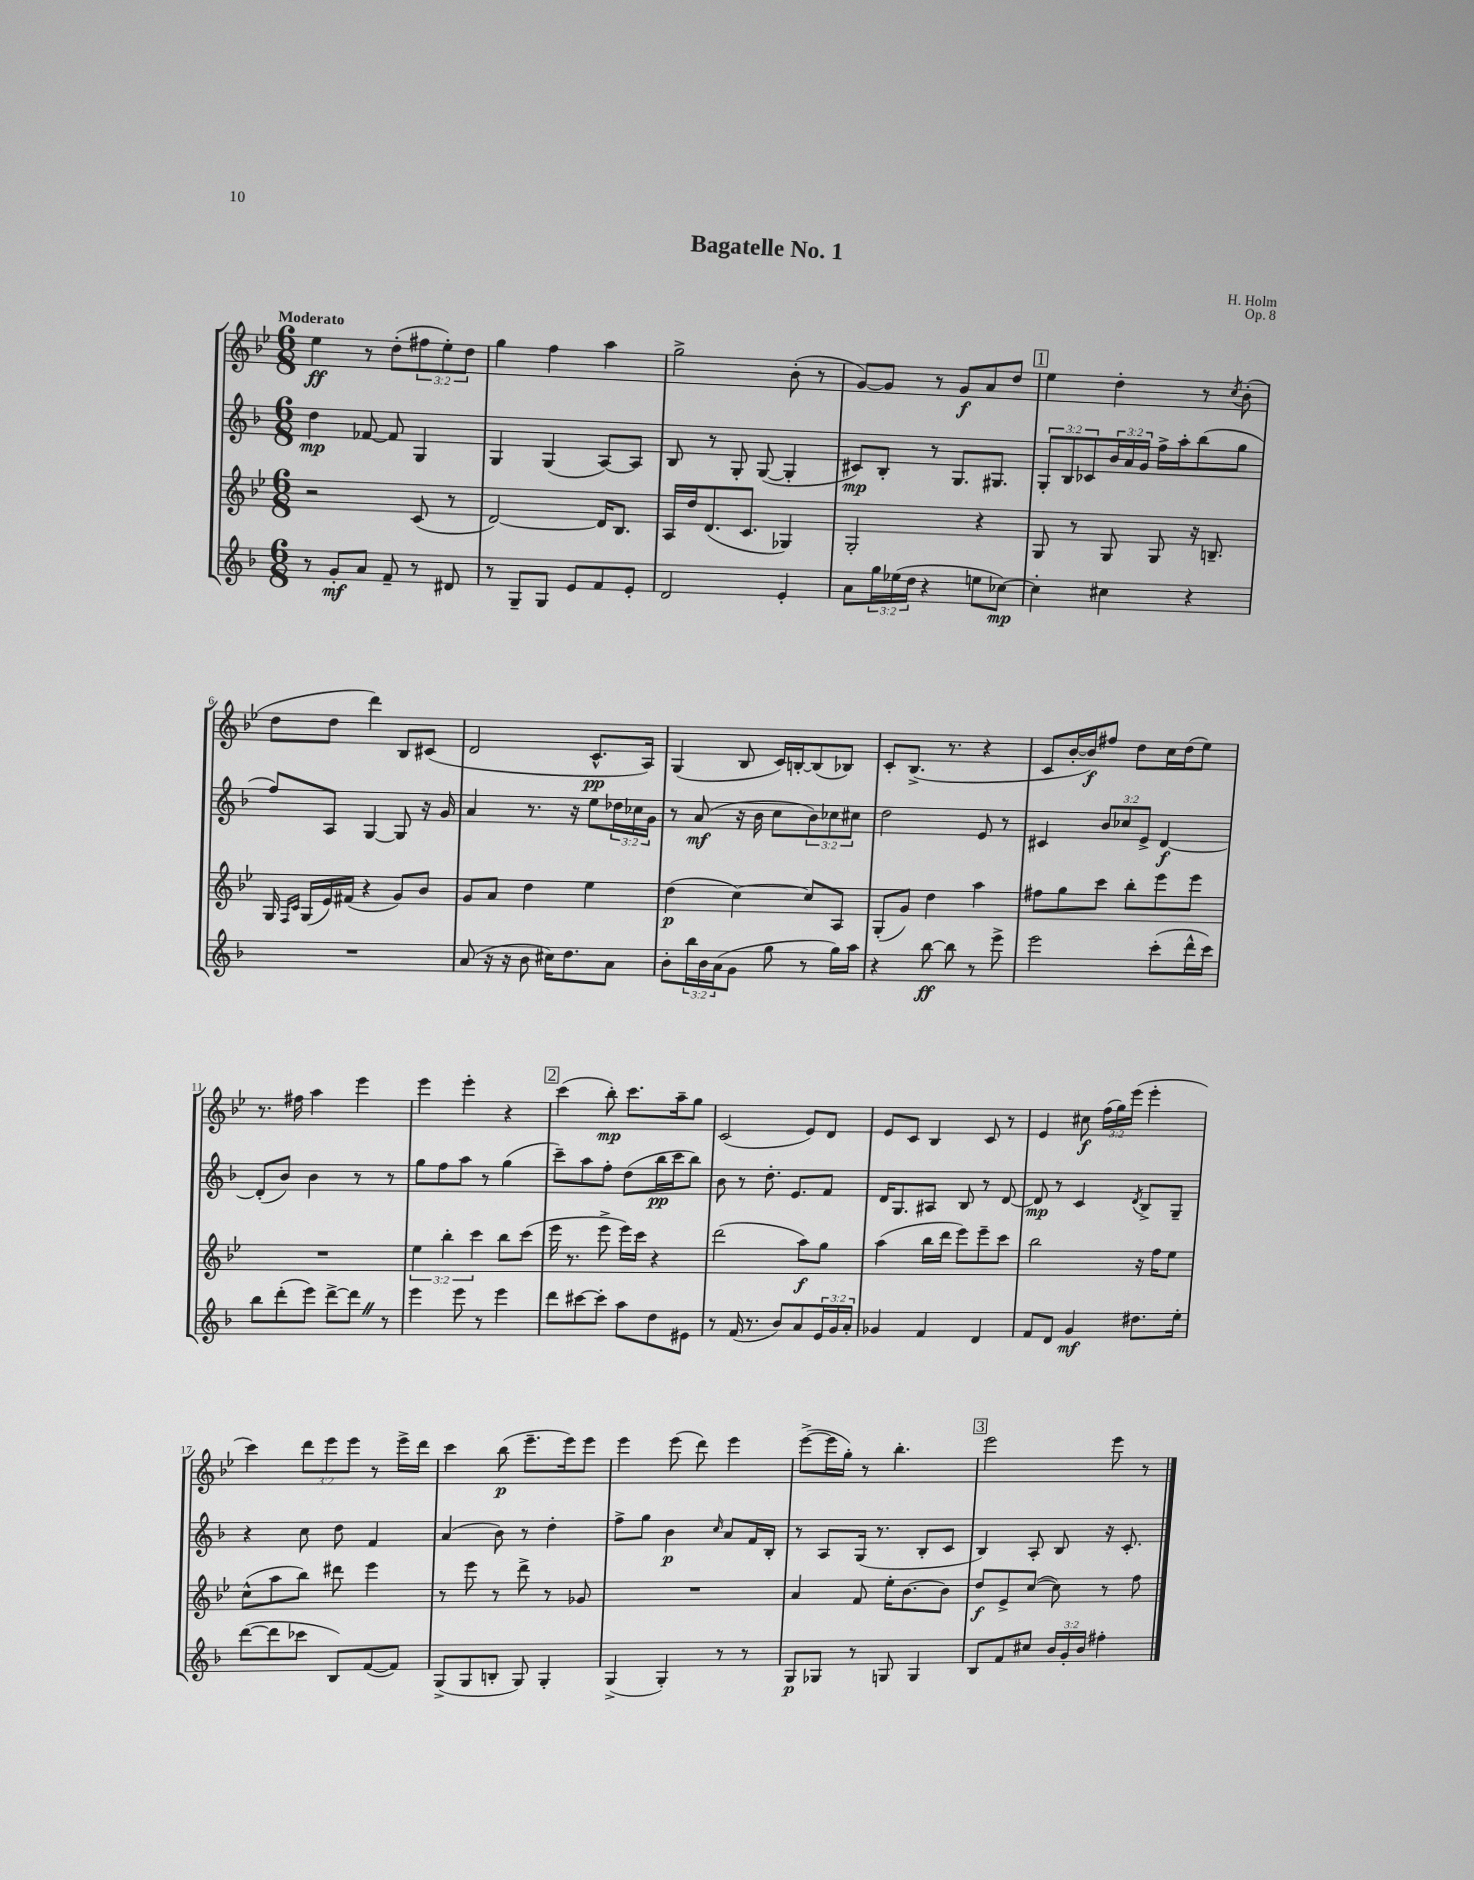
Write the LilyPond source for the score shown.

\header { title = "Bagatelle No. 1" composer = "H. Holm" opus = "Op. 8" }
<<
\new StaffGroup <<
\new Staff = "s0" {
    \clef treble \key bes \major \numericTimeSignature \time 6/8 \override Staff.TupletNumber.text = #tuplet-number::calc-fraction-text \tempo "Moderato"
    ees''4\ff r8 d''8-.( \tuplet 3/2 { fis''8 ees''8-.) d''8 } |
    g''4 f''4 a''4 |
    g''2-> bes'8-.( r8 |
    g'8~) g'8 r8 g'8\f a'8 d''8 |
    \mark \markup { \box "1" } ees''4 d''4-. r8 \acciaccatura { c''8 } bes'8-.( |
    d''8 d''8 d'''4) bes8 cis'8( |
    d'2 c'8.-^\pp a16) |
    g4( bes8 c'16) b16~-. b8( bes8) |
    c'8-. bes8.->( r8. r4 |
    c'8 bes'16~-. bes'16\f) fis''8 d''8 c''16 d''16( ees''8) |
    r8. fis''16 a''4 ees'''4 |
    ees'''4 ees'''4-. r4 |
    \mark \markup { \box "2" } c'''4( bes''8-.\mp) c'''8. a''16-- g''8 |
    c'2( ees'8) d'8 |
    ees'8 c'8 bes4 c'8 r8 |
    ees'4 cis''8\f \tuplet 3/2 { f''16( g''16) ees'''16( } ees'''4-. |
    c'''4) \tuplet 3/2 { d'''8 ees'''8 ees'''8 } r8 ees'''16-> d'''16 |
    c'''4 bes''8\p( ees'''8.-- ees'''16) ees'''8 |
    ees'''4 ees'''8( d'''8) ees'''4 |
    ees'''8~->( ees'''16 g''16-.) r8 bes''4.-. |
    \mark \markup { \box "3" } ees'''2 ees'''8 r8 \bar "|." |
}
\new Staff = "s1" {
    \clef treble \key f \major \numericTimeSignature \time 6/8 \override Staff.TupletNumber.text = #tuplet-number::calc-fraction-text
    d''4\mp fes'8~ fes'8 g4 |
    g4 g4( a8~) a8 |
    bes8 r8 g8-. g8~( g4-. |
    cis'8\mp) bes8-. r8 g8. gis8. |
    \mark \markup { \box "1" } \tuplet 3/2 { g8-. bes8 ces'8 } \tuplet 3/2 { bes'16 a'16 g'16 } f''16-> a''16-. bes''8( g''8 |
    f''8) a8 g4~ g8 r16 g'16 |
    a'4 r8. r16 e''8 \tuplet 3/2 { des''16 ces''16 g'16 } |
    r8 a'8\mf( r16 bes'16 c''8 \tuplet 3/2 { bes'8) ces''8 cis''8 } |
    d''2 e'8 r8 |
    cis'4 \tuplet 3/2 { bes'8 ces''8 e'8-> } d'4~\f |
    d'8-.( bes'8) bes'4 r8 r8 |
    g''8 f''8 a''8 r8 g''4( |
    \mark \markup { \box "2" } c'''8--) a''8 f''8-. d''8( bes''16\pp c'''16 bes''8) |
    bes'8 r8 d''8.-. e'8. f'8 |
    d'16 g8. ais8 bes8 r8 d'8~ |
    d'8\mp r8 c'4 \acciaccatura { d'8 } bes8-> g8-- |
    r4 c''8 d''8 f'4 |
    a'4( bes'8) r8 d''4-. |
    f''8-> g''8 bes'4\p \grace { c''16 } a'8 f'16 bes16-. |
    r8 a8 g16( r8. bes8-. c'8 |
    \mark \markup { \box "3" } bes4) a8-. bes8 r16 c'8.-. \bar "|." |
}
\new Staff = "s2" {
    \clef treble \key bes \major \numericTimeSignature \time 6/8 \override Staff.TupletNumber.text = #tuplet-number::calc-fraction-text
    r2 c'8( r8 |
    d'2~) d'16 bes8. |
    a16 d''16 d'8.( c'8. ges4) |
    g2-. r4 |
    \mark \markup { \box "1" } g8 r8 g8 g8 r16 b8.-- |
    g16 \grace { f16 c'16 } g16( ees'16) fis'16( r4 g'8) bes'8 |
    g'8 a'8 d''4 ees''4 |
    d''4\p( c''4~) c''8 a8 |
    g8-.( g'8) d''4 a''4 |
    fis''8 g''8 c'''8 bes''8-. ees'''8 ees'''8 |
    R2. |
    \tuplet 3/2 { ees''4 bes''4-. c'''4 } bes''8 c'''8( |
    \mark \markup { \box "2" } ees'''16 r8. ees'''8-> ees'''16) c'''16 r4 |
    d'''2( a''8\f) g''8 |
    a''4( bes''16 d'''16 ees'''8) ees'''8-- c'''8 |
    bes''2 r16 f''16 ees''8 |
    c''8-^( a''8 bes''8) dis'''8 ees'''4 |
    r8 ees'''8 r8 d'''8-> r8 ges'8 |
    R2. |
    a'4 f'8 ees''16-. bes'8.~ bes'8 |
    \mark \markup { \box "3" } d''8\f ees'8-> c''8~( c''8) r8 f''8 \bar "|." |
}
\new Staff = "s3" {
    \clef treble \key f \major \numericTimeSignature \time 6/8 \override Staff.TupletNumber.text = #tuplet-number::calc-fraction-text
    r8 g'8-.\mf a'8 f'8-- r8 dis'8 |
    r8 g8-- g8 e'8 f'8 e'8-. |
    d'2 e'4-. |
    a'8 \tuplet 3/2 { g''16 ees''16( d''16 } r4 e''8 ces''8~\mp) |
    \mark \markup { \box "1" } ces''4-. cis''4 r4 |
    R2. |
    a'8( r16 r16 bes'8 cis''16) d''8. a'8 |
    bes'8-. \tuplet 3/2 { bes''16 bes'16 a'16( } g'8 g''8 r8 g''16) a''16 |
    r4 bes''8~\ff bes''8 r8 e'''8-> |
    e'''2 c'''8-.( d'''16-^ c'''16) |
    bes''8 d'''8-.( e'''8) d'''8~-> d'''8 \once \override BreathingSign.text = \markup { \musicglyph "scripts.caesura.straight" } \breathe r8 |
    e'''4 e'''8 r8 e'''4 |
    \mark \markup { \box "2" } d'''8 cis'''8~ cis'''8-. a''8 d''8 eis'8 |
    r8 f'16( r8. bes'8) a'8 \tuplet 3/2 { e'16 g'16 a'16-. } |
    ges'4 f'4 d'4 |
    f'8 d'8 g'4\mf dis''8. e''16-. |
    d'''8~( d'''8 ces'''8 bes8) f'8~( f'8) |
    g8->( g8 b8-. g8) g4-. |
    g4->( g4-.) r8 r8 |
    g8\p ges8 r8 g8 g4 |
    \mark \markup { \box "3" } bes8 f'8 cis''8 \tuplet 3/2 { bes'16 g'16-. bes'16 } fis''4-. \bar "|." |
}
>>
>>
